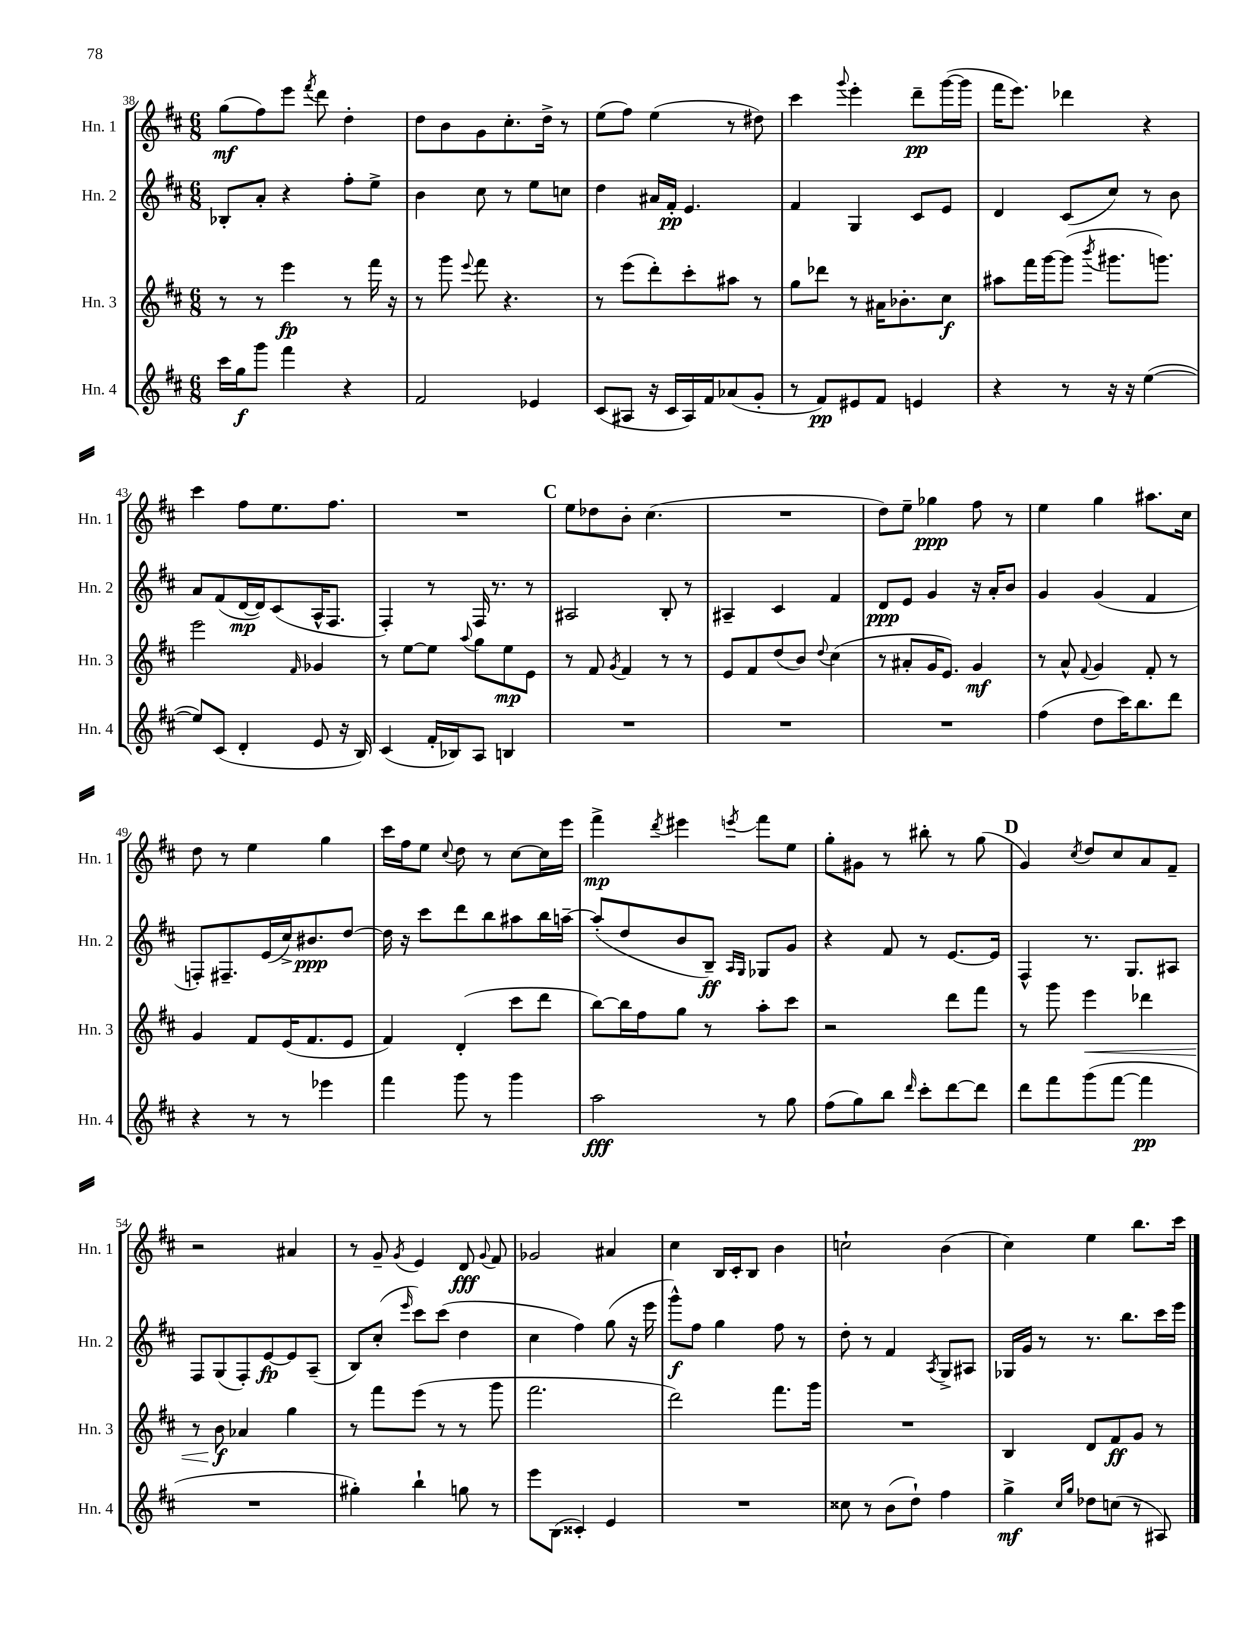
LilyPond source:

<<
\new StaffGroup <<
\new Staff = "s0" \with { instrumentName = "Hn. 1" shortInstrumentName = "Hn. 1" } {
    \clef treble \key d \major \numericTimeSignature \time 6/8
    \autoBeamOff g''8[\mf( fis''8) e'''8] \acciaccatura { fis'''8 } d'''8 d''4-. |
    d''8[ b'8 g'8 cis''8.-. d''16]-> r8 |
    e''8[( fis''8]) e''4( r8 dis''8) |
    cis'''4 \appoggiatura { g'''8 } e'''4-. d'''8[--\pp g'''16~( g'''16] |
    fis'''16[ e'''8.]) des'''4 r4 |
    cis'''4 fis''8[ e''8. fis''8.] |
    R2. |
    \mark \markup { \bold "C" } e''8[ des''8 b'8]-. cis''4.( |
    R2. |
    d''8[) e''8]-- ges''4\ppp fis''8 r8 |
    e''4 g''4 ais''8.[ cis''16] |
    d''8 r8 e''4 g''4 |
    cis'''16[ fis''16 e''8] \appoggiatura { cis''8 } d''8 r8 cis''8[~ cis''16 e'''16] |
    fis'''4->\mp \acciaccatura { d'''8 } eis'''4 \acciaccatura { e'''8 } fis'''8[ e''8] |
    g''8[-. gis'8] r8 bis''8-. r8 g''8( |
    \mark \markup { \bold "D" } g'4) \acciaccatura { cis''8 } d''8[ cis''8 a'8 fis'8]-- |
    r2 ais'4 |
    r8 g'8-- \acciaccatura { g'8 } e'4 d'8\fff \appoggiatura { g'8 } fis'8 |
    ges'2 ais'4 |
    cis''4 b16[ cis'16-. b8] b'4 |
    c''2-! b'4( |
    cis''4) e''4 b''8.[ cis'''16] \bar "|." |
}
\new Staff = "s1" \with { instrumentName = "Hn. 2" shortInstrumentName = "Hn. 2" } {
    \clef treble \key d \major \numericTimeSignature \time 6/8
    \autoBeamOff bes8[-. a'8]-. r4 fis''8[-. e''8]-> |
    b'4 cis''8 r8 e''8[ c''8] |
    d''4 ais'16[ fis'16]-.\pp e'4. |
    fis'4 g4 cis'8[ e'8] |
    d'4 cis'8[( cis''8]) r8 b'8 |
    a'8[ fis'8( d'16~\mp d'16) cis'8( a16-^ fis8.] |
    fis4-.) r8 fis16 r8. r8 |
    \mark \markup { \bold "C" } ais2 b8-. r8 |
    ais4-- cis'4 fis'4 |
    d'8[\ppp e'8] g'4 r16 a'16[-. b'8] |
    g'4 g'4( fis'4 |
    f8[-.) fis8.-- e'16( cis''16->) bis'8.\ppp d''8]~ |
    d''16 r16 cis'''8[ d'''8 b''8 ais''8 b''16 a''16]~-- |
    a''8[-.( d''8 b'8 b8]--\ff) \grace { a16[ g16] } ges8[ g'8] |
    r4 fis'8 r8 e'8.[~ e'16] |
    \mark \markup { \bold "D" } fis4-^ r8. g8.[ ais8] |
    fis8[ g8( fis8-.) e'8~\fp e'8 a8]--( |
    b8[) cis''8]-.( \grace { e'''16 } cis'''8[) cis'''8]( d''4 |
    cis''4 fis''4) g''8( r16 e'''16 |
    g'''8[-^\f) fis''8] g''4 fis''8 r8 |
    d''8-. r8 fis'4 \acciaccatura { a8 } g8[-> ais8] |
    ges16[ g'16] r8 r8. b''8.[ cis'''16 e'''16] \bar "|." |
}
\new Staff = "s2" \with { instrumentName = "Hn. 3" shortInstrumentName = "Hn. 3" } {
    \clef treble \key d \major \numericTimeSignature \time 6/8
    \autoBeamOff r8 r8 e'''4\fp r8 fis'''16 r16 |
    r8 g'''8 \appoggiatura { e'''8 } fis'''8 r4. |
    r8 e'''8[( d'''8-.) cis'''8-. ais''8] r8 |
    g''8[ des'''8] r8 ais'16[ bes'8.-. cis''8]\f |
    ais''8[ fis'''16 g'''16~ g'''8]( \acciaccatura { b'''8 } gis'''8.[ g'''8.]) |
    e'''2 \grace { fis'16 } ges'4 |
    r8 e''8[~ e''8] \appoggiatura { a''8 } g''8[ e''8\mp e'8] |
    \mark \markup { \bold "C" } r8 fis'8 \acciaccatura { g'8 } fis'4 r8 r8 |
    e'8[ fis'8 d''8( b'8]) \appoggiatura { d''8 } cis''4( |
    r8 ais'8[-. g'16 e'8.]) g'4\mf |
    r8 a'8-^ \appoggiatura { fis'8 } g'4 fis'8-. r8 |
    g'4 fis'8[ e'16( fis'8. e'8] |
    fis'4) d'4-.( cis'''8[ d'''8] |
    b''8[~) b''16 fis''16 g''8] r8 a''8[-. cis'''8] |
    r2 d'''8[ fis'''8] |
    \mark \markup { \bold "D" } r8 g'''8 e'''4\< des'''4 |
    r8 b'8\f\! aes'4 g''4 |
    r8 fis'''8[ e'''8]( r8 r8 g'''8 |
    fis'''2. |
    d'''2) fis'''8.[ g'''16] |
    R2. |
    b4 d'8[ fis'8\ff g'8] r8 \bar "|." |
}
\new Staff = "s3" \with { instrumentName = "Hn. 4" shortInstrumentName = "Hn. 4" } {
    \clef treble \key d \major \numericTimeSignature \time 6/8
    \autoBeamOff cis'''16[ g''16\f g'''8] fis'''4 r4 |
    fis'2 ees'4 |
    cis'8[( ais8] r16 cis'16[ ais16) fis'16 aes'8( g'8]-. |
    r8 fis'8[\pp) eis'8 fis'8] e'4 |
    r4 r8 r16 r16 e''4~( |
    e''8[) cis'8]( d'4-. e'8 r16 b16) |
    cis'4( fis'16[-. bes16) a8] b4 |
    \mark \markup { \bold "C" } R2. |
    R2. |
    R2. |
    fis''4( d''8[ cis'''16) b''8. d'''8] |
    r4 r8 r8 ees'''4 |
    fis'''4 g'''8 r8 g'''4 |
    a''2\fff r8 g''8 |
    fis''8[( g''8) b''8] \grace { d'''16 } cis'''8[-. d'''8~ d'''8] |
    \mark \markup { \bold "D" } d'''8[ fis'''8 g'''8( fis'''8]~ fis'''4\pp |
    R2. |
    gis''4-.) b''4-! g''8 r8 |
    e'''8[ b8]( cisis'4-.) e'4 |
    R2. |
    cisis''8 r8 b'8[( d''8]-!) fis''4 |
    g''4->\mf \grace { cis''16[ g''16] } des''8[ c''8]( r8 ais8) \bar "|." |
}
>>
>>
\layout { \context { \Score currentBarNumber = #38 } }
